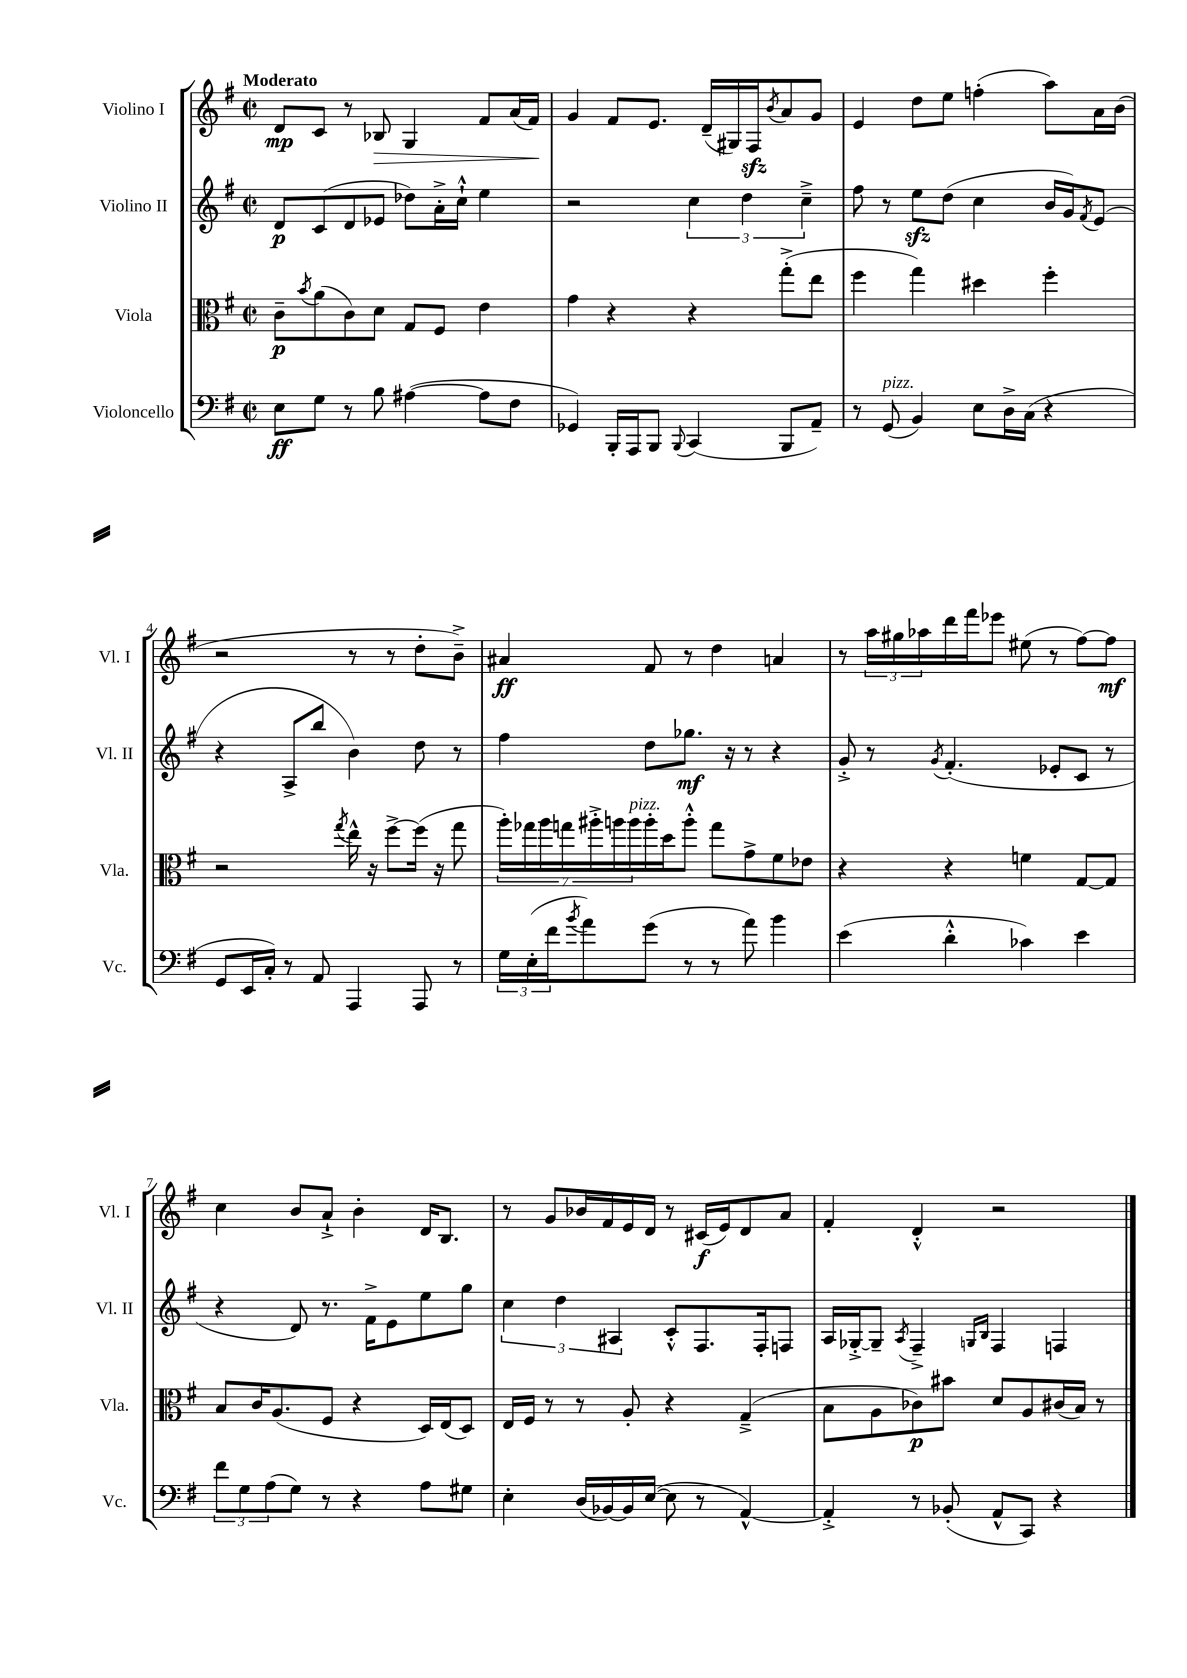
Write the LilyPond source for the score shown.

<<
\new StaffGroup <<
\new Staff = "s0" \with { instrumentName = "Violino I" shortInstrumentName = "Vl. I" } {
    \clef treble \key g \major \defaultTimeSignature \time 2/2 \tempo "Moderato"
    d'8\mp c'8 r8 bes8\> g4 fis'8 a'16( fis'16\!) |
    g'4 fis'8 e'8. d'16--( gis16) fis16\sfz \acciaccatura { b'8 } a'8 g'8 |
    e'4 d''8 e''8 f''4-.( a''8) a'16 b'16( |
    r2 r8 r8 d''8-. b'8--->) |
    ais'4\ff fis'8 r8 d''4 a'4 |
    r8 \tuplet 3/2 { a''16 gis''16 aes''16 } d'''16 fis'''16 ees'''8 eis''8( r8 fis''8~) fis''8\mf |
    c''4 b'8 a'8-!-> b'4-. d'16 b8. |
    r8 g'8 bes'16 fis'16 e'16 d'16 r8 cis'16\f( e'16) d'8 a'8 |
    fis'4-. d'4-.-^ r2 \bar "|." |
}
\new Staff = "s1" \with { instrumentName = "Violino II" shortInstrumentName = "Vl. II" } {
    \clef treble \key g \major \defaultTimeSignature \time 2/2
    d'8\p c'8( d'8 ees'8 des''8) a'16-.-> c''16-!-^ e''4 |
    r2 \tuplet 3/2 { c''4 d''4 c''4---> } |
    fis''8 r8 e''8\sfz d''8( c''4 b'16 g'16) \acciaccatura { fis'8 } e'8( |
    r4 a8-> b''8 b'4) d''8 r8 |
    fis''4 d''8 ges''8.\mf r16 r8 r4 |
    g'8-.-> r8 \acciaccatura { g'8 } fis'4.-.( ees'8-. c'8 r8 |
    r4 d'8) r8. fis'16-> e'8 e''8 g''8 |
    \tuplet 3/2 { c''4 d''4 ais4 } c'8-.-^ fis8. fis16-. f8 |
    a16 ges16~-.-> ges8-- \acciaccatura { a8 } fis4---> \grace { g16 b16 } fis4 f4 \bar "|." |
}
\new Staff = "s2" \with { instrumentName = "Viola" shortInstrumentName = "Vla." } {
    \clef alto \key g \major \defaultTimeSignature \time 2/2
    c'8--\p \acciaccatura { b'8 } a'8( c'8) d'8 g8 fis8 e'4 |
    g'4 r4 r4 g''8-.->( e''8 |
    fis''4 g''4) dis''4 fis''4-. |
    r2 \acciaccatura { g''8 } e''16-^ r16 fis''8~-> fis''16( r16 g''8 |
    \tuplet 7/4 { a''16-.) ges''16 a''16 g''16 ais''16-.-> a''16 a''16^\markup { \italic "pizz." } } a''16-. d''16 a''8-.-^ g''8 g'8-> fis'8 ees'8 |
    r4 r4 f'4 g8~ g8 |
    b8 c'16 a8.( fis8 r4 d16) e16( d8) |
    e16 fis16 r8 r8 a8-. r4 g4--->( |
    b8 a8 ces'8\p) bis'8 d'8 a8 cis'16( b16) r8 \bar "|." |
}
\new Staff = "s3" \with { instrumentName = "Violoncello" shortInstrumentName = "Vc." } {
    \clef bass \key g \major \defaultTimeSignature \time 2/2
    e8\ff g8 r8 b8 ais4~( ais8 fis8 |
    ges,4) b,,16-. a,,16 b,,8 \appoggiatura { b,,8 } c,4( b,,8 a,8--) |
    r8 g,8^\markup { \italic "pizz." }( b,4) e8 d16-> c16( r4 |
    g,8 e,16 c16-.) r8 a,8 a,,4 a,,8 r8 |
    \tuplet 3/2 { g16 e16-.( fis'16 } \acciaccatura { b'8 } a'8) g'8( r8 r8 a'8) b'4 |
    e'4( d'4-.-^ ces'4) e'4 |
    \tuplet 3/2 { fis'8 g8 a8( } g8) r8 r4 a8 gis8 |
    e4-. d16( bes,16~) bes,16 e16~( e8 r8 a,4~-^) |
    a,4-.-> r8 bes,8-.( a,8-^ c,8) r4 \bar "|." |
}
>>
>>
